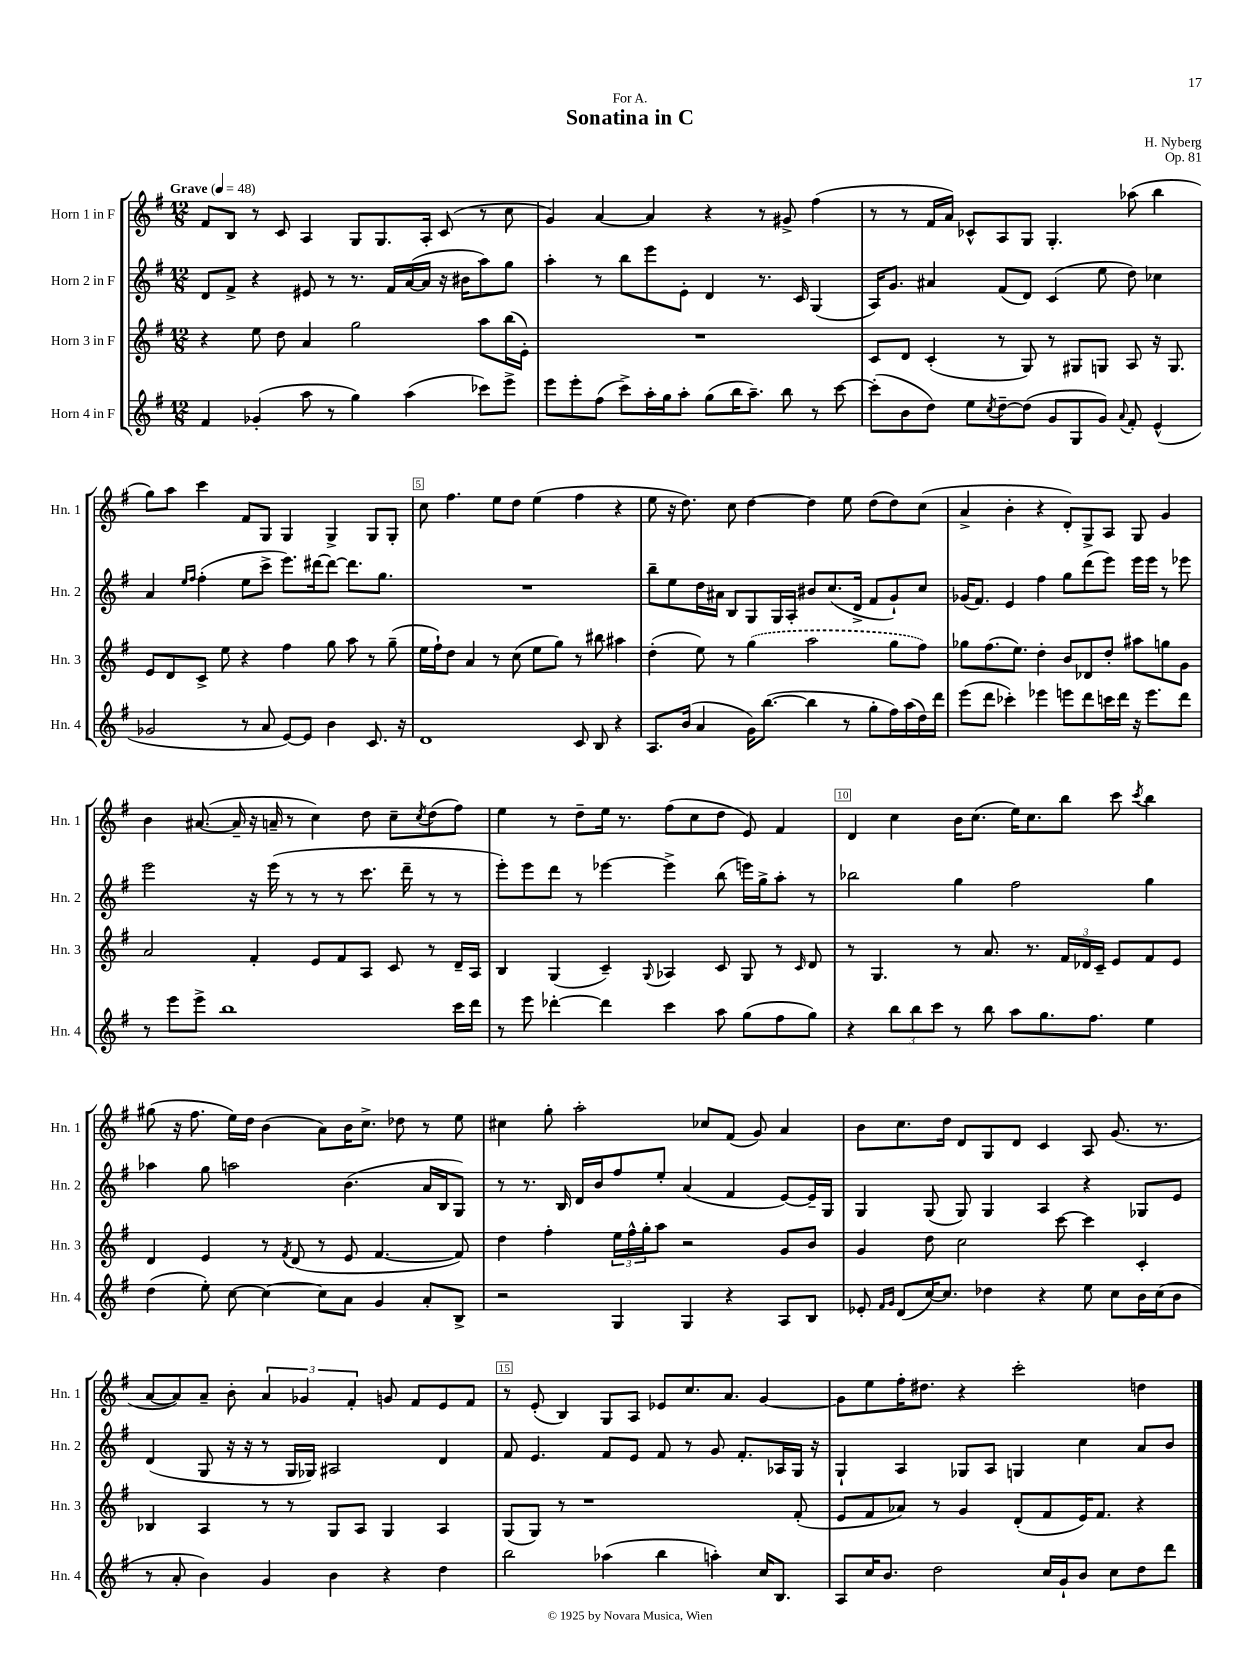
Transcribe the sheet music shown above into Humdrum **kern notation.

**kern	**kern	**kern	**kern
*part4	*part3	*part2	*part1
*staff4	*staff3	*staff2	*staff1
*I"Horn 4 in F	*I"Horn 3 in F	*I"Horn 2 in F	*I"Horn 1 in F
*I'Hn. 4	*I'Hn. 3	*I'Hn. 2	*I'Hn. 1
*clefG2	*clefG2	*clefG2	*clefG2
*k[f#]	*k[f#]	*k[f#]	*k[f#]
*M12/8	*M12/8	*M12/8	*M12/8
*MM48	*MM48	*MM48	*MM48
=1	=1	=1	=1
!	!	!	!LO:TX:a:B:t=Grave
4f#/	4r	8d/L	8f#/L
.	.	8f#^/J	8B/J
(4g-X'/	8ee\	4r	8r
.	8dd\	.	8c/
8aa\	4a/	8e#X/	4A/
8r	.	8r	.
4gg\)	2gg\	8.r	8G/L
.	.	.	8.G/
.	.	16f#/LL	.
(4aa\	.	([16a/	.
.	.	16a/JJ]	16A'/Jk
.	.	16r	(8c/
.	.	16b#X\KL	.
8ccc-X\L)	8aa\L	8aa\)	8r
8eee^\J	(16bb\L	8gg\J	8cc\
.	16e'\JJ)	.	.
=2	=2	=2	=2
8eee\L	1.r	4aa'\	4g/)
8eee'\	.	.	.
(8ff#\J	.	8r	[4a/
8ccc^\L)	.	8bb\L	.
16aa'\L	.	8eee\	4a/]
16gg\J	.	.	.
8aa'\J	.	8e'\J	.
(8gg\L	.	4d/	4r
16bb\K	.	.	.
8.aa~\J)	.	.	.
.	.	8.r	8r
8bb\	.	.	8g#X^/
.	.	16c/	.
8r	.	(4G/	(4ff#\
[8ccc\	.	.	.
=3	=3	=3	=3
(8ccc'\L]	8c/L	16A/KL)	8r
.	.	8.g/J	.
8b\	8d/J	.	8r
8dd\J)	(4c'/	4a#X/	16f#/LL
.	.	.	16a/JJ)
8ee\L	.	.	8c-X^^/L
8qcc/	.	.	.
[8dd~\	8r	(8f#/L	8A/
(8dd\J]	8G/)	8d/J)	8G/J
8g/L	8r	(4c/	4.G'/
8G/	8G#X/L	.	.
8g/J)	8Gn/J	8ee\	.
8qqa/	.	.	.
8f#'/	8A/	8dd\)	(8aa-X\
(4e^^/	16r	4cc-X\	4bb\
.	8.G/	.	.
!!LO:LB:g=z
=4	=4	=4	=4
2g-X/	8e/L	4a/	8gg\L)
.	8d/	.	8aa\J
.	.	16qqee/LL	.
.	.	16qqff#/JJ	.
.	8c^/J	(4ff#'\	4ccc\
.	8ee\	.	.
8r	4r	8ee\L	8f#/L
8a/	.	8ccc^\J	8G/J
[8e/L)	4ff#\	8.eee\L)	4G/
8e/J]	.	.	.
.	.	[16ddd#X\k	.
4b\	8gg\	8ddd#\J_	4G^/
.	8aa\	8.ddd#\L]	.
8.c/	8r	.	8G/L
.	.	8.gg\J	.
.	(8gg~\	.	8G'/J
16r	.	.	.
=5	=5	=5	=5
1d	16ee\LL	1.r	8cc\
.	16ff#`\J)	.	.
.	8dd\J	.	4.ff#\
.	4a/	.	.
.	8r	.	8ee\L
.	(8cc\	.	8dd\J
.	8ee\L	.	(4ee\
.	8gg\J)	.	.
8c/	8r	.	4ff#\
8B/	8bb#X\	.	.
4r	4aa#X\	.	4r
=6	=6	=6	=6
8.A/L	(4dd'\	8bb~\L	8ee\
.	.	8ee\	16r
(16b/Jk	.	.	8.dd\)
4a/	8ee\)	16dd\L	.
.	.	16a#X\JJ	.
.	8r	8B/L	8cc\
16g\KL)	(4gg\	8G/	[4dd\
([8.bb\J	.	.	.
.	.	16G/L	.
.	.	16A'/JJ	.
4bb\]	2aa\	8b#X/L	4dd\]
.	.	(8.cc/	.
8r	.	.	8ee\
.	.	16d^/Jk	.
8gg'\L	.	8f#/L	(8dd\L
16ff#\L)	8gg\L	8g`/)	8dd\)
(16aa\	.	.	.
16dd\)	8ff#\J)	8cc/J	(8cc\J
16ddd\JJ	.	.	.
=7	=7	=7	=7
(8eee\L	8gg-X\L	(16g-X/KL	4a^/
.	.	8.f#/J)	.
8ddd\J	(8.ff#\	.	.
4ccc-X'\)	.	4e/	4b'\
.	8.ee\J)	.	.
4eee-X\	4dd'\	4ff#\	4r
8eeen\L	8b/L	8gg\L	8d'/L)
8ddd\	8d-X/	(8ddd\	8G^/
16cccn\L	8dd'/J	8eee\J)	8A/J
16ddd\JJ	.	.	.
16r	8aa#X\L	16eee\LL	8G/
8.eee\L	.	16eee\JJ	.
.	8ggn\	8r	4g/
8ddd\J	8g\J	8eee-X\	.
!!LO:LB:g=z
=8	=8	=8	=8
8r	2a/	2eee\	4b\
8eee\L	.	.	.
8eee^\J	.	.	([8.a#X/
1bb	.	.	.
.	.	.	16a#~/]
.	4f#'/	16r	16r
.	.	(16eee\	16an~/
.	.	8r	8r
.	8e/L	8r	4cc\)
.	8f#/	8r	.
.	8A/J	8.ccc\	8dd\
.	8c/	.	8cc~\L
.	.	16ddd~\	.
.	.	.	8qcc/
.	8r	8r	(8dd\
16ccc\LL	16d~/LL	8r	8ff#\J)
16ddd\JJ	16A/JJ	.	.
=9	=9	=9	=9
8r	4B/	8eee'\L)	4ee\
8eee\	.	8eee\	.
[4ddd-X'\	(4G/	8ddd\J	8r
.	.	8r	8dd~\L
4ddd-\]	4c~/)	[4eee-X\	16ee\Jk
.	.	.	8.r
.	8qqG/	.	.
4ccc\	4A-X/	4eee-^\]	(8ff#\L
.	.	.	8cc\
8aa\	8c/	(8bb\	8dd\J
(8gg\L	8G/	16eeen\LL)	8e/)
.	.	16gg^\J	.
8ff#\	8r	8aa'\J	4f#/
.	16qqc/	.	.
8gg\J)	8d/	8r	.
=10	=10	=10	=10
4r	8r	2bb-X\	4d/
.	4.G/	.	.
12bb\L	.	.	4cc\
12bb\	.	.	.
12ccc\J	.	.	.
8r	8r	4gg\	16b\KL
.	.	.	(8.cc\J
8bb\	8.a/	.	.
8aa\L	.	2ff#\	16ee\KL)
.	8.r	.	8.cc\
8.gg\	.	.	.
.	24f#/LL	.	8bb\J
.	24d-X/	.	.
8.ff#\J	.	.	.
.	24c~/JJ	.	.
.	8e/L	.	8ccc\
.	.	.	8qccc/
4ee\	8f#/	4gg\	4bb\
.	8e/J	.	.
!!LO:LB:g=z
=11	=11	=11	=11
(4dd\	4d/	4aa-X\	(8gg#X\
.	.	.	16r
.	.	.	8.ff#\
8ee'\)	4e/	8gg\	.
[8cc\	.	2aan\	16ee\LL)
.	.	.	16dd\JJ
4cc\_	8r	.	(4b\
.	8qf#/	.	.
.	(8d/	.	.
8cc\L]	8r	.	8a\L)
8a\J	8e/	(4.b\	16b\K
.	.	.	8.cc^\J
4g/	[4.f#/	.	.
.	.	.	8dd-X\
8a'/L	.	16a/LL	8r
.	.	16B/J	.
8B^/J	8f#/])	8G/J)	8ee\
=12	=12	=12	=12
2r	4dd\	8r	4cc#X\
.	.	8.r	.
.	4ff#'\	.	8gg'\
.	.	16B/	.
.	.	16d/LL	2aa'\
.	.	16b/J	.
4G/	24ee\LL	8ff#/	.
.	24ff#^^\	.	.
.	24gg'\J	.	.
.	8aa\J	8ee'/J	.
4G/	2r	(4a/	.
.	.	.	8cc-X/L
4r	.	4f#/	(8f#/J
.	.	.	8g/)
8A/L	8g/L	[8e/L)	4a/
8B/J	8b/J	16e~/L]	.
.	.	16G/JJ	.
=13	=13	=13	=13
8e-X'/	4g/	4G/	8b\L
16qqf#/LL	.	.	.
16qqg/JJ	.	.	.
(8d/L	.	.	8.cc\
[16cc/K)	8dd\	(8G/	.
8.cc/J]	.	.	16dd\Jk
.	2cc\	8G/)	8d/L
4dd-X\	.	4G/	8G/
.	.	.	8d/J
4r	.	4A/	4c/
.	[8ccc\	.	.
8ee\	4ccc\]	4r	8A/
8cc\L	.	.	(8.g/
16b\L	4c'/	8G-X/L	.
(16cc\J	.	.	8.r
8b\J	.	8e/J	.
!!LO:LB:g=z
=14	=14	=14	=14
8r	4B-X/	(4d/	[8a/L
8a'/	.	.	8a/])
4b\)	4A/	8G/	8a~/J
.	.	16r	8b'\
.	.	16r	.
4g/	8r	8r	6a/
.	8r	16G/LL	.
.	.	.	6g-X/
.	.	16G-X/JJ)	.
4b\	8G/L	2A#X/	.
.	.	.	6f#'/
.	8A/J	.	.
4r	4G/	.	8gn/
.	.	.	8f#/L
4dd\	4A/	4d/	8e/
.	.	.	8f#/J
=15	=15	=15	=15
2bb\	(8G/L	8f#/	8r
.	8G/J)	4.e/	(8e'/
.	8r	.	4B/)
.	1r	.	.
(4aa-X\	.	8f#/L	8G/L
.	.	8e/J	8A/J
4bb\	.	8f#/	8e-X/L
.	.	8r	8.cc/
4aan'\)	.	8g/	.
.	.	.	8.a/J
.	.	8.f#'/L	.
16cc/KL	.	.	[4g/
8.B/J	.	16A-X/L	.
.	(8f#'/	16G/JJ	.
.	.	16r	.
=16	=16	=16	=16
8A/L	8e/L	4G`/	8g\L]
16cc/K	8f#/	.	8ee\
8.b/J	.	.	.
.	8a-X/J)	4A/	16ff#'\K
.	.	.	8.dd#X\J
2dd\	8r	.	.
.	4g/	8G-X/L	4r
.	.	8A/J	.
.	(8d'/L	4Gn/	2ccc'\
16cc/LL	8f#/	.	.
16g`/J	.	.	.
8b/J	16e/K)	4cc\	.
.	8.f#/J	.	.
8cc\L	.	.	.
8dd\	4r	8a/L	4ddn\
8ddd\J	.	8b/J	.
==	==	==	==
*-	*-	*-	*-
